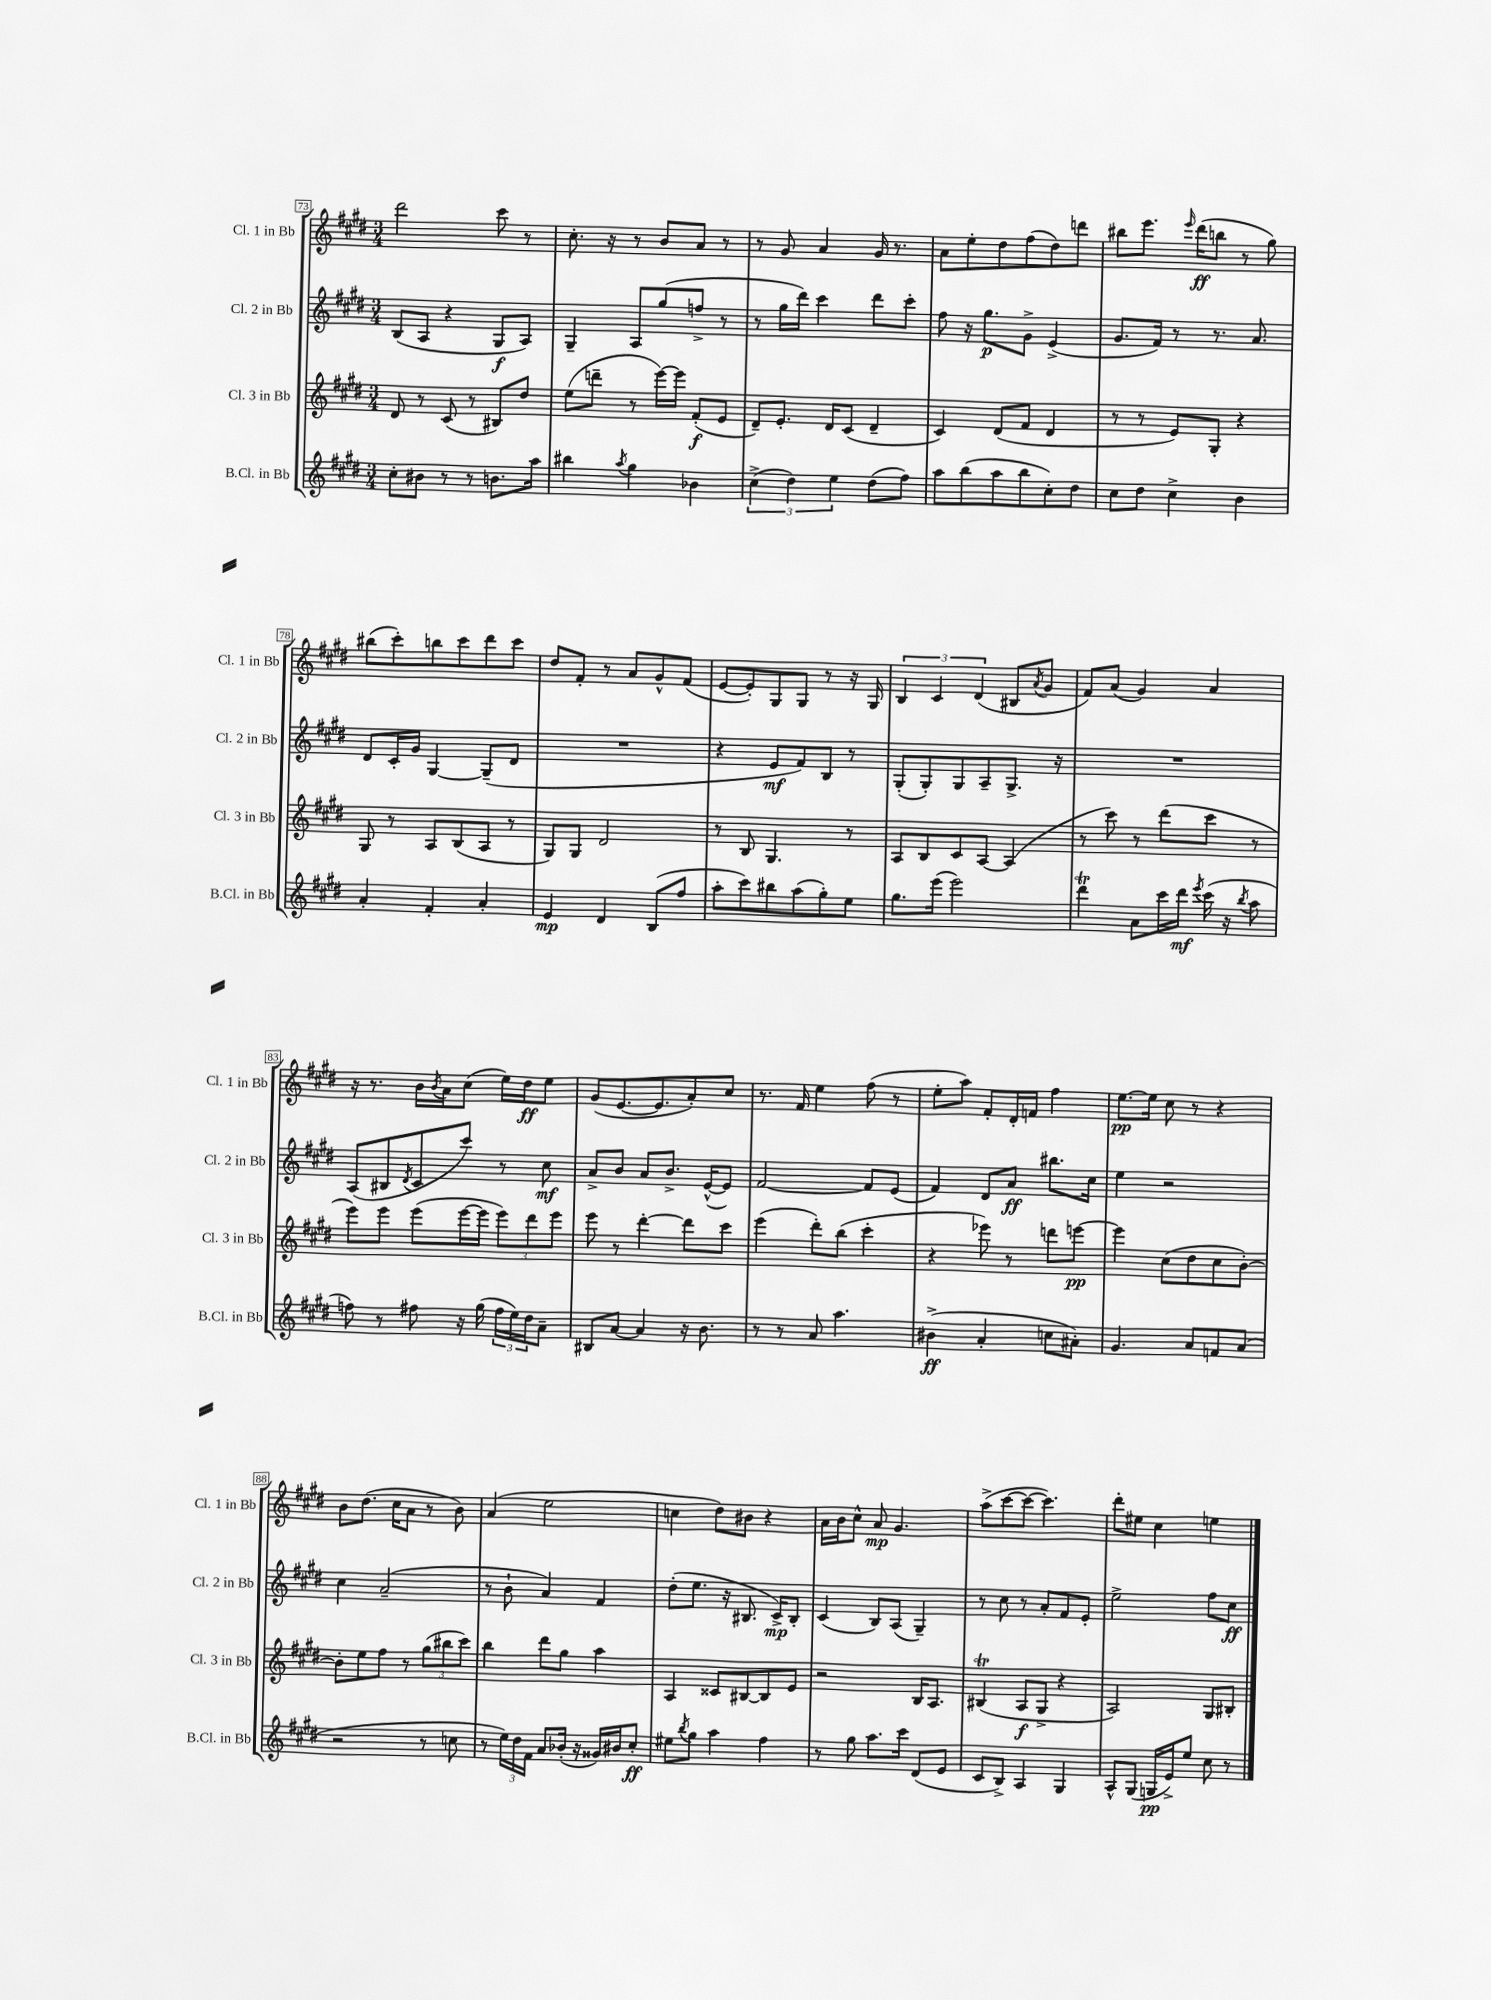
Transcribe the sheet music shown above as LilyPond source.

<<
\new StaffGroup <<
\new Staff = "s0" \with { instrumentName = "Cl. 1 in Bb" shortInstrumentName = "Cl. 1 in Bb" } {
    \clef treble \key e \major \numericTimeSignature \time 3/4
    dis'''2 cis'''8 r8 |
    cis''8.-. r16 r8 b'8 a'8 r8 |
    r8 gis'8 a'4 gis'16 r8. |
    a'8 e''8-. dis''8 fis''8( dis''8) d'''8 |
    bis''8 e'''8. \grace { e'''16 } dis'''16\ff( b''8 r8 gis''8) |
    bis''8( cis'''8-.) b''8 cis'''8 dis'''8 cis'''8 |
    dis''8 fis'8-. r8 a'8 gis'8-^ fis'8( |
    e'8~ e'8-.) gis8 gis8 r8 r16 gis16 |
    \tuplet 3/2 { b4 cis'4 dis'4( } bis8 \acciaccatura { a'8 } gis'8 |
    fis'8) a'8( gis'4) a'4 |
    r16 r8. b'16 \acciaccatura { b'8 } a'16 cis''8( e''16) dis''16\ff e''8 |
    gis'8( e'8.~ e'8. a'8-.) cis''8 |
    r8. fis'16 e''4 fis''8( r8 |
    e''8-. a''8) fis'8-. dis'16-. f'16 fis''4 |
    e''8.~\pp e''16 cis''8 r8 r4 |
    b'8 dis''8.( cis''16 a'8 r8 b'8) |
    a'4( e''2 |
    c''4 dis''8) bis'8 r4 |
    a'16 b'16 cis''8-^ a'8\mp gis'4. |
    a''8->( cis'''8~ cis'''8~ cis'''4.) |
    dis'''8-. eis''8 cis''4 e''4 \bar "|." |
}
\new Staff = "s1" \with { instrumentName = "Cl. 2 in Bb" shortInstrumentName = "Cl. 2 in Bb" } {
    \clef treble \key e \major \numericTimeSignature \time 3/4
    b8( a8 r4 gis8\f a8) |
    gis4-- a8 gis''8( f''8-> r8 |
    r8 gis''16 dis'''16) cis'''4 dis'''8 cis'''8-. |
    fis''8 r16 gis''8.\p gis'8-> e'4->( |
    gis'8. fis'16) r8 r8. a'8. |
    dis'8 cis'16-. gis'16 gis4~ gis8--( dis'8 |
    R2. |
    r4 e'8\mf fis'8) b8 r8 |
    gis8-.( gis8-.) gis8 a8-- gis8.-> r16 |
    R2. |
    a8( bis8 \acciaccatura { dis'8 } cis'8 cis'''8) r8 cis''8\mf |
    a'8-> b'8 a'8 b'8.-> e'16~-^( e'8) |
    fis'2~ fis'8 e'8( |
    fis'4) dis'8 a'8\ff bis''8. cis''16 |
    e''4 r2 |
    cis''4 a'2--( |
    r8 b'8-! a'4) fis'4 |
    dis''8-.( e''8. r16 bis8. cis'16->\mp) bis8-. |
    cis'4( b8) a8( gis4--) |
    r8 cis''8 r8 a'8-. fis'8 e'8-. |
    e''2-> fis''8 cis''8\ff \bar "|." |
}
\new Staff = "s2" \with { instrumentName = "Cl. 3 in Bb" shortInstrumentName = "Cl. 3 in Bb" } {
    \clef treble \key e \major \numericTimeSignature \time 3/4
    dis'8 r8 cis'8( r8 bis8) dis''8 |
    e''8( d'''8-- r8 e'''16~) e'''16 fis'8-.\f( e'8 |
    dis'8--) e'8.-. dis'16 cis'8( dis'4-- |
    cis'4) dis'8( fis'8 dis'4 |
    r8 r8 e'8) gis8-. r4 |
    gis8 r8 a8 b8( a8 r8 |
    gis8) gis8 dis'2 |
    r8 b8 gis4. r8 |
    a8 b8 cis'8 a8~ a4( |
    r8 cis'''8) r8 dis'''8( cis'''8 r8 |
    e'''8) e'''8 e'''8( e'''16~ e'''16 \tuplet 3/2 { e'''8) dis'''8 e'''8 } |
    e'''8 r8 dis'''4~-. dis'''8 cis'''8 |
    e'''4( dis'''8-.) b''8( cis'''4-. |
    r4 ees'''8) r8 d'''8 e'''8~\pp |
    e'''4 cis''8( dis''8 cis''8 b'8~-.) |
    b'8-. e''8 fis''8 r8 \tuplet 3/2 { gis''8( bis''8 cis'''8) } |
    b''4 dis'''8 gis''8 a''4 |
    a4 cisis'8 bis8~ bis8 e'8 |
    r2 b16 a8. |
    bis4\trill( a8\f gis8-> r4 |
    a2) gis8 bis8-. \bar "|." |
}
\new Staff = "s3" \with { instrumentName = "B.Cl. in Bb" shortInstrumentName = "B.Cl. in Bb" } {
    \clef treble \key e \major \numericTimeSignature \time 3/4
    cis''8-. bis'8 r8 r8 b'8. a''16 |
    bis''4 \acciaccatura { a''8 } gis''4 bes'4 |
    \tuplet 3/2 { cis''4->( dis''4) e''4 } dis''8( fis''8) |
    a''8 b''8( a''8 b''8 cis''8-.) dis''8 |
    cis''8 dis''8 cis''4-> b'4 |
    a'4-. fis'4-. a'4-. |
    e'4\mp dis'4 b8( fis''8 |
    a''8-. cis'''8) bis''8 a''8( gis''8-.) e''8 |
    gis''8. e'''16( e'''2) |
    dis'''4\trill a'8 cis'''16 dis'''16\mf \acciaccatura { e'''8 } cis'''16( r16 \acciaccatura { b''8 } a''8 |
    f''8) r8 fis''8 r16 gis''16( \tuplet 3/2 { fis''16 e''16) dis''16 } a'8-- |
    bis8 a'8~ a'4 r16 b'8. |
    r8 r8 a'8 a''4. |
    bis'4->\ff( a'4-. c''8 ais'8-.) |
    gis'4. a'8 f'8 a'8( |
    r2 r8 c''8 |
    r8 \tuplet 3/2 { e''16) dis''16 fis'16 } a'8 bes'16-.( r16 gisis'16) bis'16 cis''8-.\ff |
    eis''8 \acciaccatura { b''8 } gis''8 a''4 fis''4 |
    r8 gis''8 a''8. cis'''16 dis'8( e'8 |
    cis'8 b8->) a4 gis4 |
    a8-^ gis8( g16\pp e'16->) e''8 cis''8 r8 \bar "|." |
}
>>
>>
\layout { \context { \Score currentBarNumber = #73 \override BarNumber.stencil = #(make-stencil-boxer 0.1 0.3 ly:text-interface::print) } }
